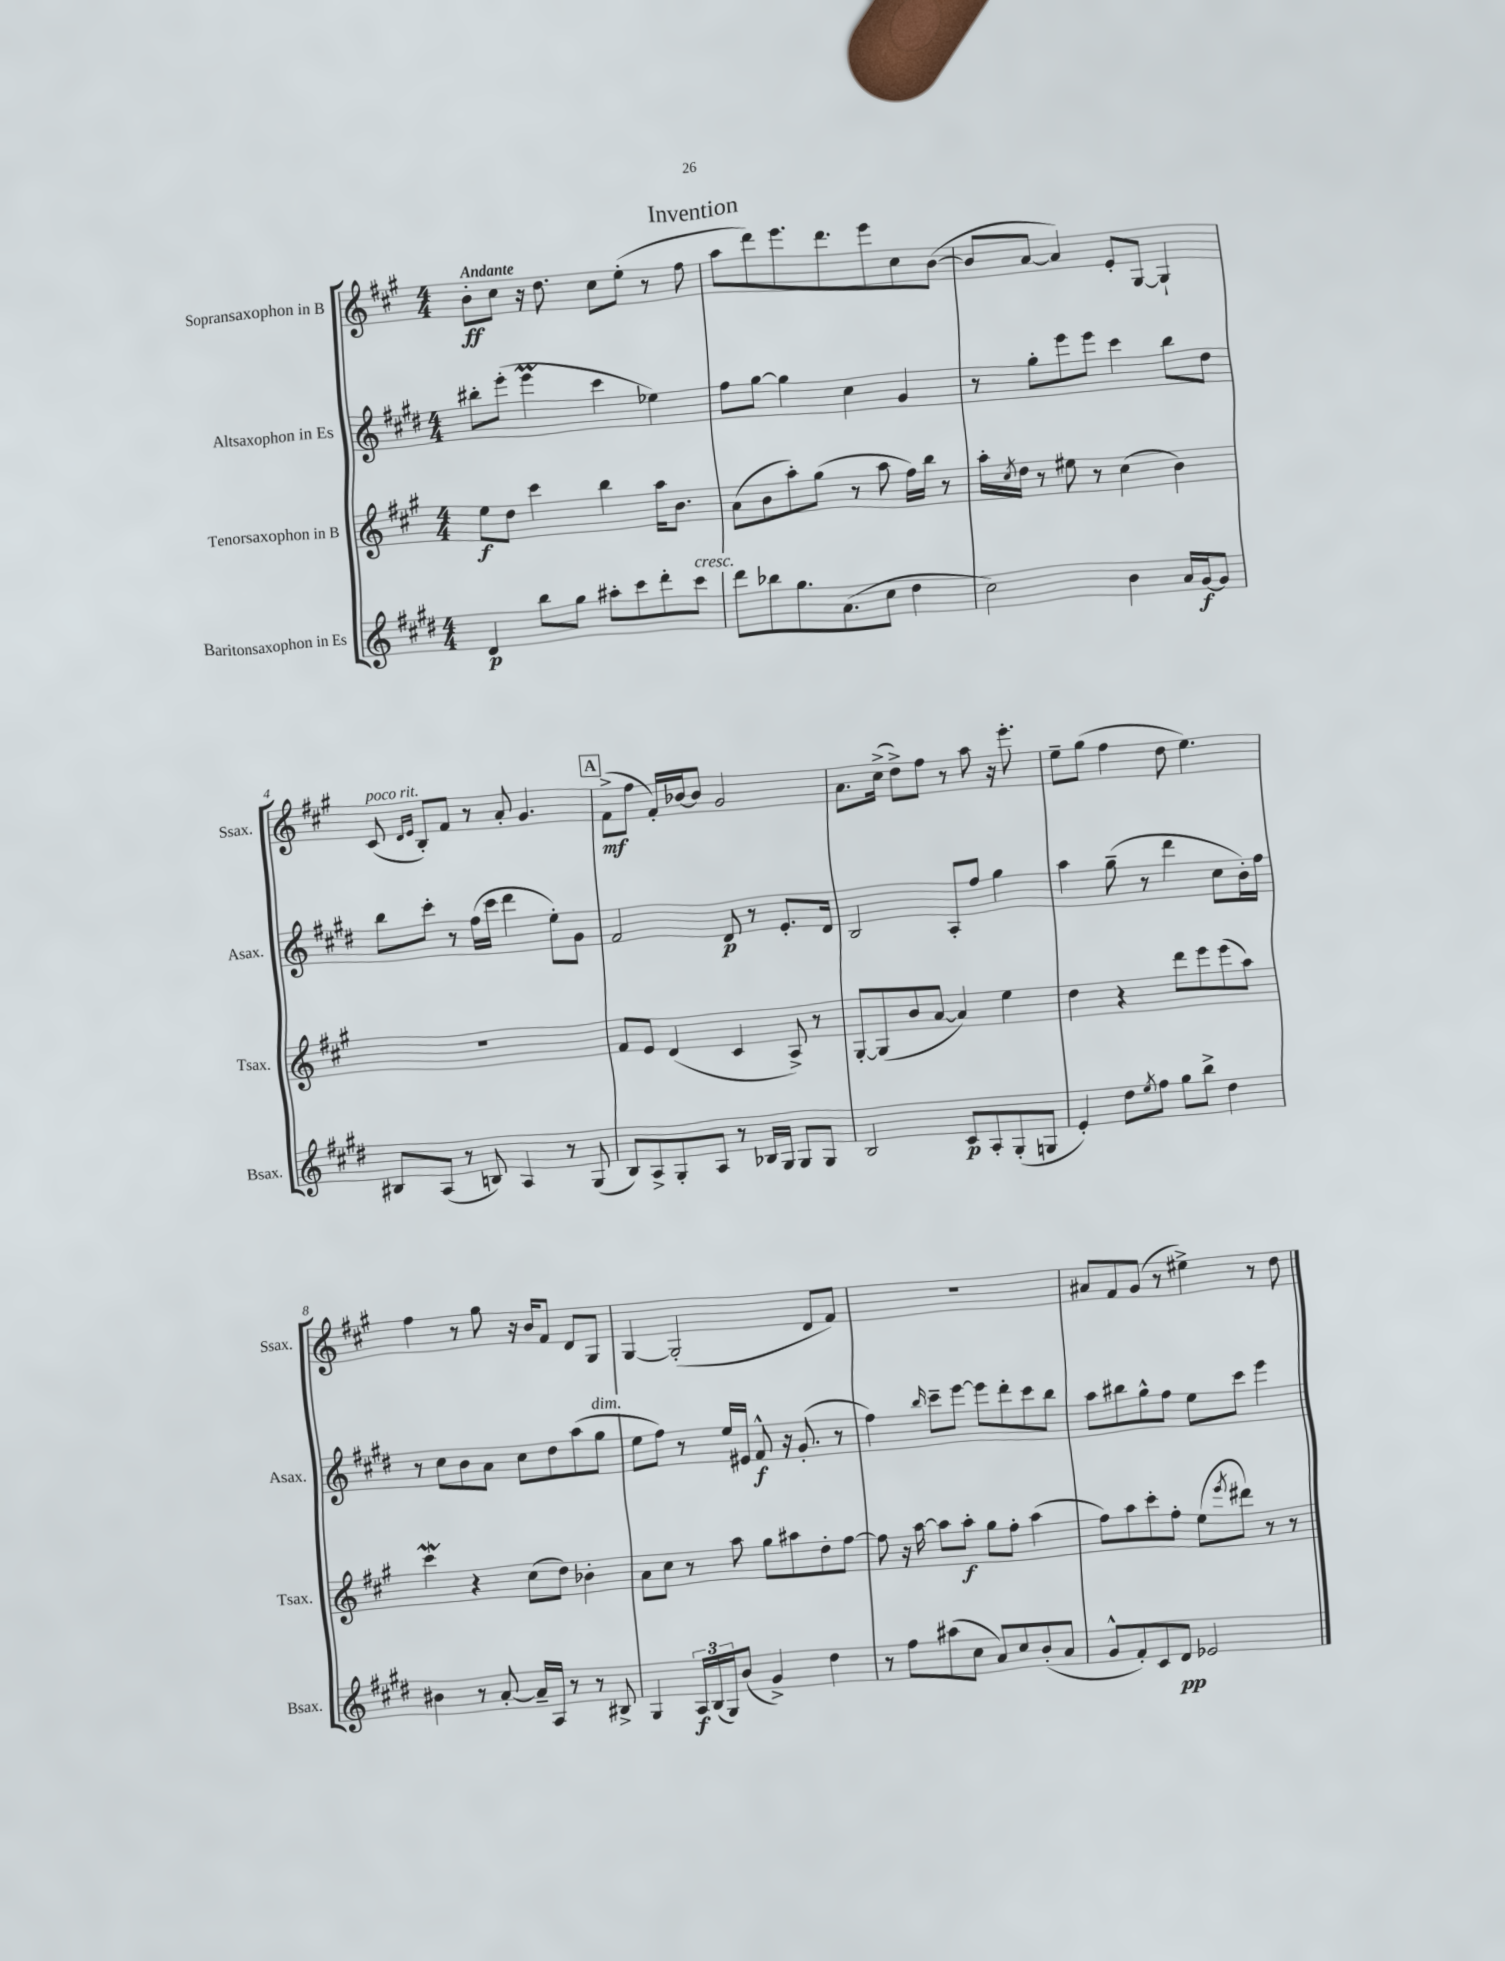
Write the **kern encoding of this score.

**kern	**kern	**kern	**kern
*staff4	*staff3	*staff2	*staff1
*clefG2	*clefG2	*clefG2	*clefG2
*k[f#c#g#d#]	*k[f#c#g#]	*k[f#c#g#d#]	*k[f#c#g#]
*M4/4	*M4/4	*M4/4	*M4/4
4d#/	8ee\L	8bb#'\L	8b'\L
.	8dd\J	(8eee'\J	8cc#\J
8bb\L	4ccc#\	4eee\	16r
.	.	.	8.dd\
8gg#\J	.	.	.
8aa#'\L	4bb\	4ccc#\	8cc#\L
8ccc#\	.	.	(8ee'\J
8ddd#'\	16aa\LK	4ee-\)	8r
.	8.b\J	.	.
8ccc#\J	.	.	8ff#\
=	=	=	=
8ddd#\L	(8a\L	8ff#\L	8aa\L
8bb-\	8b\	[8gg#\J	8ddd\)
8.gg#\	8aa'\)	4gg#\]	8.eee\
.	(8gg#\J	.	.
(8.a\	.	.	8.ddd\
.	8r	4cc#\	.
8cc#\J	8aa\	.	8eee\
4dd#\	16ff#\LL)	4g#/	8cc#\
.	16bb\JJ	.	.
.	8r	.	([8b\J
=	=	=	=
2cc#\)	16aa'\LL	8r	8b/]L
.	8qcc#/	.	.
.	16dd\JJ	.	.
.	8r	8gg#'\L	[8a/J
.	8ee#\	8eee\	4a/])
.	8r	8eee\J	.
4b\	(4cc#\	4ccc#\	8e'/L
.	.	.	[8G#/J
16a/LL	4b\)	8bb\L	4G#`/]
[16g#/J	.	.	.
8g#/]J	.	8dd#\J	.
=	=	=	=
8B#/L	1r	8bb\L	(8c#/
.	.	.	16qqd/LL
.	.	.	16qqe/JJ
(8A/J	.	8ccc#'\J	8B'/L)
8r	.	8r	8f#/J
8B/)	.	(16ff#\LL	8r
.	.	16ccc#\JJ	.
4A/	.	4ddd#\	8a'/
.	.	.	4.g#/
8r	.	8ee'\L)	.
(8G#/	.	8g#\J	.
=	=	=	=
8B/L)	8f#/L	2f#/	(8f#^\L
8A^/	8e/J	.	8ff#\J
8G#'/	(4d/	.	16f#'/LL)
.	.	.	[16b-/J
8A/J	.	.	8b-/]J
8r	4c#/	8d#/	2g#/
16B-/LL	.	8r	.
16G#/JJ	.	.	.
8G#/L	8A^/)	8.e'/L	.
8G#/J	8r	.	.
.	.	16d#/Jk	.
=	=	=	=
2B/	[8G#'/L	2B/	8.a\L
.	(8G#/]	.	.
.	.	.	(16cc#^\Jk
.	8b/	.	8dd^\L)
.	[8a/J	.	8ff#\J
8c#/L	4a/])	8A'/L	8r
8A'/	.	8ff#/J	8aa\
(8G#'/	4ee\	4gg#\	16r
.	.	.	8.eee'\
8G/J	.	.	.
=	=	=	=
4e'/)	4dd\	4aa\	8ee~\L
.	.	.	(8gg#\J
8dd#\L	4r	(8gg#~\	4ff#\
8qee/	.	.	.
8ff#\J	.	8r	.
8gg#\L	8ddd\L	4ddd#\	8dd\
8bb^\J	8eee\	.	4.ee\)
4dd#\	(8eee\	8cc#\L	.
.	8aa\J)	16b'\L)	.
.	.	16ff#\JJ	.
=	=	=	=
4b#\	4ccc#\	8r	4ff#\
.	.	8cc#\L	.
8r	4r	8b\	8r
[8a'/	.	8a\J	8gg#\
16a~/]LL	(8cc#\L	8cc#\L	16r
16A/JJ	.	.	16b/LK
8r	8dd\J)	8dd#\	8f#/J
8r	4b-'\	(8aa\	8d/L
8B#^/	.	8gg#\J	8G#/J
=	=	=	=
4G#/	8a\L	8ee\L	[4G#/
.	8cc#\J	8ff#\J)	.
24A/LL	8r	8r	(2G#'/]
(24B/	.	.	.
24G#/J)	.	.	.
(8b/J	8aa\	16ee/LL	.
.	.	16e#/JJ	.
4g#^/)	8gg#\L	8f#^^/	.
.	8aa#\	16r	.
.	.	(8.g#'/	.
4dd#\	8dd'\	.	8d/L
.	[8ff#\J	8r	8f#/J)
=	=	=	=
8r	8ff#\]	4ff#\)	1r
8ff#\L	16r	.	.
.	[16aa\	.	.
.	.	16qqbb/	.
(8aa#\	8aa\]L	8ccc#~\L	.
8cc#\J	8aa'\J	[8eee\J	.
8a/L)	8gg#\L	8eee\]L	.
8cc#/	8ff#'\J	8ddd#'\	.
(8b'/	(4aa\	8ccc#\	.
8a/J	.	8bb\J	.
=	=	=	=
8g#^^/L	8ff#\L)	8aa\L	8a#/L
8f#'/)	8aa\	8bb#\	8f#/
8c#/	8ccc#'\	8gg#^^\	(8g#/J
8d#/J	8ff#'\J	8ff#\J	8r
2e-/	(8ee\L	8ee\L	4ee#^\)
.	8qeee/	.	.
.	8ddd#\J)	8ccc#\J	.
.	8r	4eee\	8r
.	8r	.	8dd\
==	==	==	==
*-	*-	*-	*-
